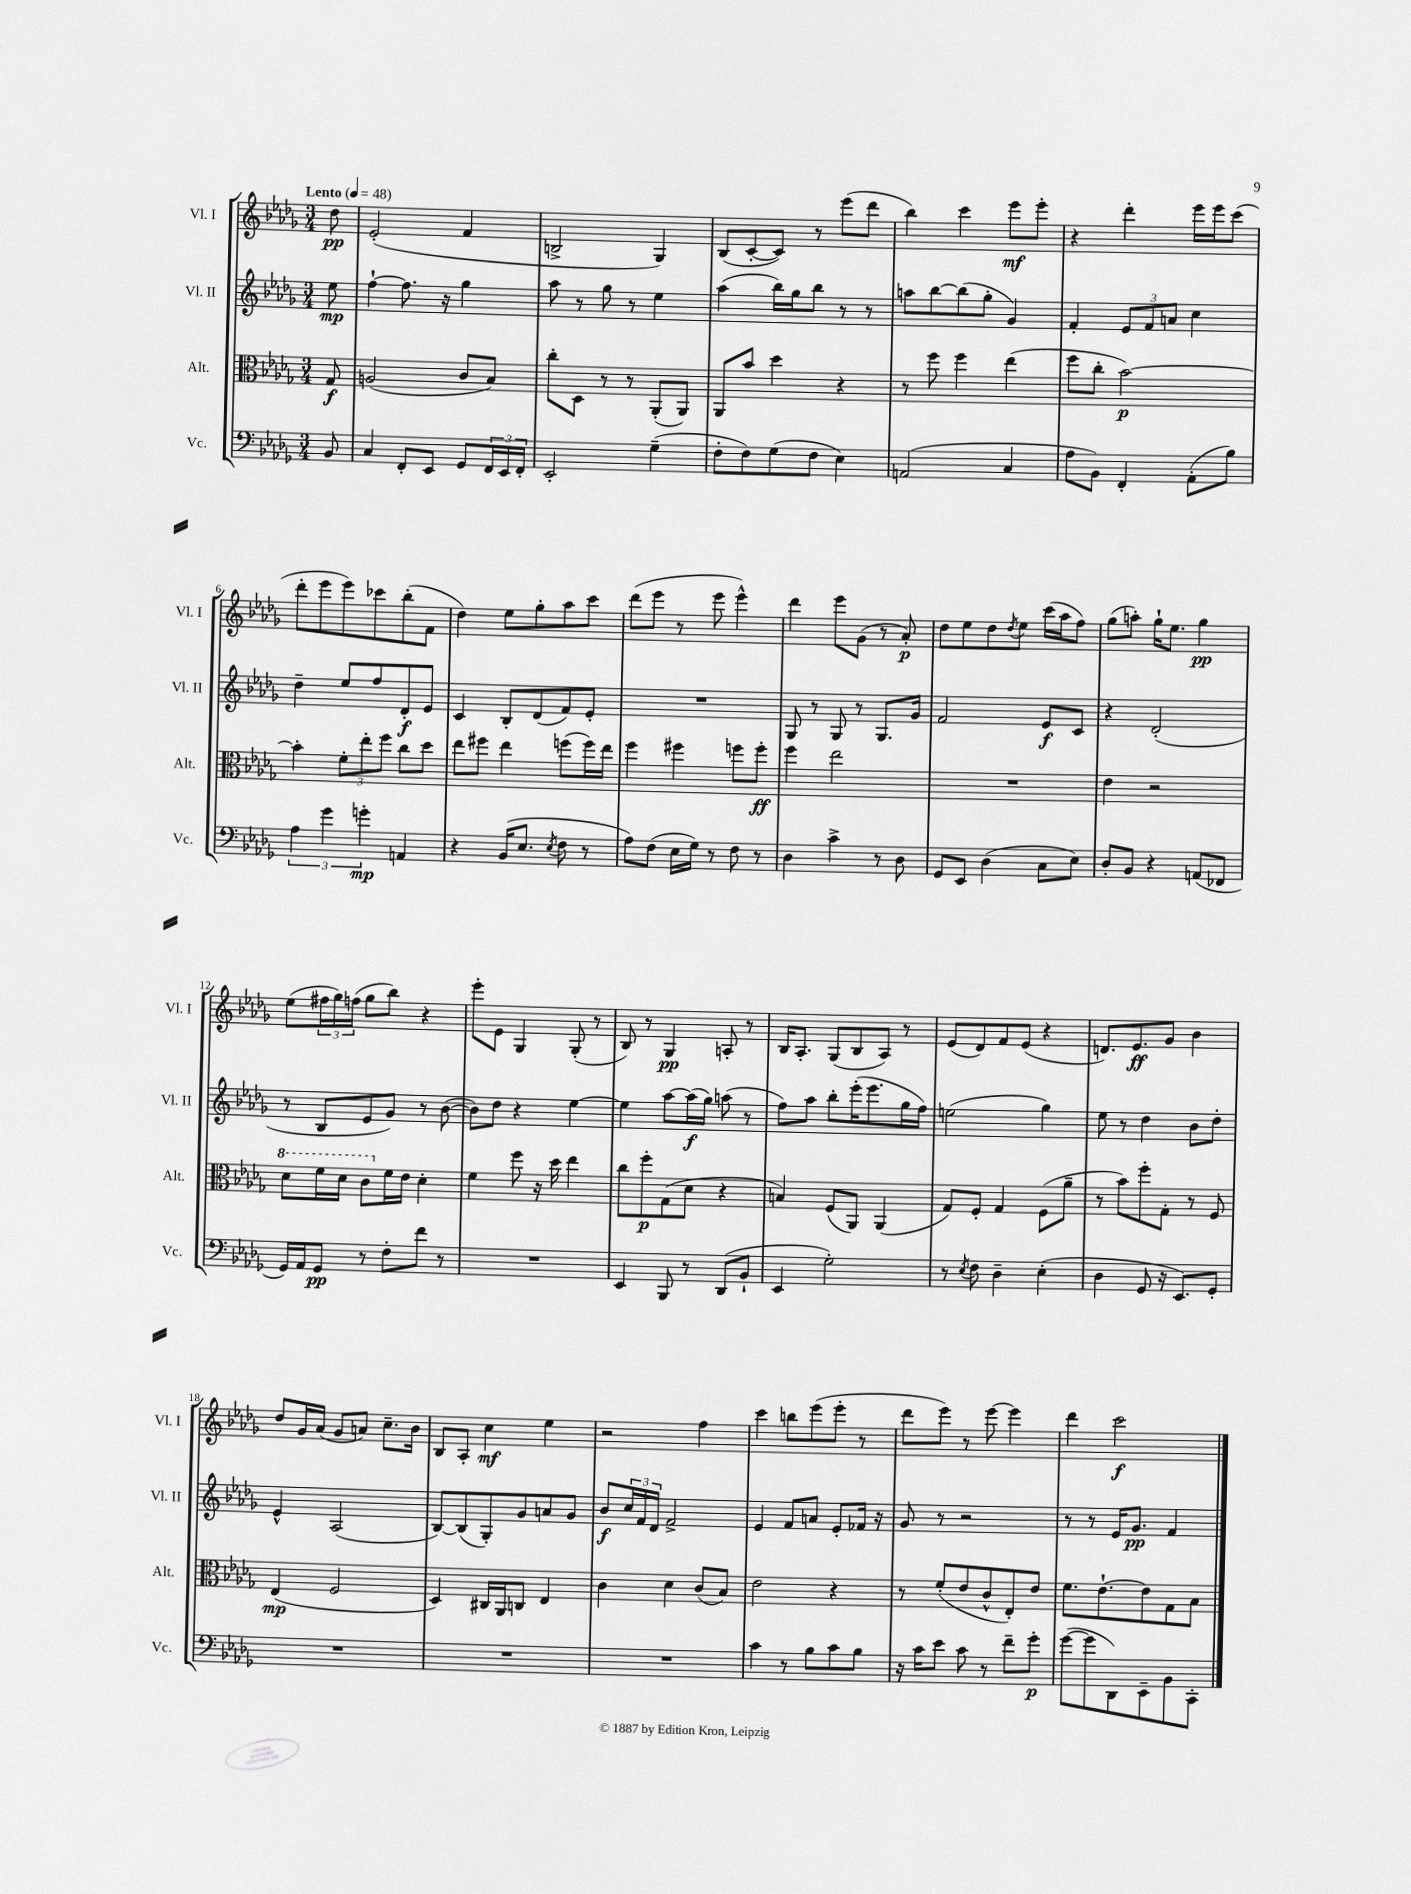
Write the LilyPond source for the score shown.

<<
\new StaffGroup <<
\new Staff = "s0" \with { instrumentName = "Vl. I" shortInstrumentName = "Vl. I" } {
    \clef treble \key des \major \numericTimeSignature \time 3/4 \partial 8 \tempo "Lento" 4 = 48
    des''8\pp |
    ees'2-.( f'4 |
    b2-> ges4) |
    bes8( c'8~-. c'8) r8 ees'''8( des'''8 |
    bes''4) c'''4 ees'''8\mf ees'''8-. |
    r4 des'''4-. ees'''16 ees'''16 c'''8( |
    des'''8-. ees'''8 ees'''8) ces'''8 bes''8-.( f'8 |
    des''4) ees''8 ges''8-. aes''8 c'''8 |
    des'''8( ees'''8 r8 ees'''8 ees'''4-^) |
    des'''4 ees'''8 ges'8( r8 aes'8-.\p) |
    des''8 ees''8 des''8 \acciaccatura { des''8 } ees''8 c'''16( aes''16 f''8) |
    ges''8( a''8-.) ges''16-! ees''8. ges''4\pp |
    ees''8( \tuplet 3/2 { fis''16 ges''16) f''16( } ges''8 bes''8) r4 |
    ees'''8-. ees'8 ges4 ges8-.( r8 |
    bes8) r8 ges4\pp a8-. r8 |
    bes16 aes8.-. ges8( bes8 aes8) r8 |
    ees'8( des'8) f'8 ees'8( r4 |
    d'8.) ees'8.\ff ges'8 bes'4 |
    des''8 ges'16 aes'16( ges'8 a'8) c''8.-- bes'16 |
    bes8 aes8-. c''4\mf ees''4 |
    r2 f''4 |
    c'''4 b''8 ees'''8( ees'''8-. r8 |
    des'''8 ees'''8) r8 ees'''8~ ees'''4 |
    des'''4 c'''2\f \bar "|." |
}
\new Staff = "s1" \with { instrumentName = "Vl. II" shortInstrumentName = "Vl. II" } {
    \clef treble \key des \major \numericTimeSignature \time 3/4 \partial 8
    ees''8\mp |
    f''4~-! f''8. r16 ges''4 |
    aes''8 r8 ges''8 r8 ees''4 |
    aes''4( bes''16) ges''16 bes''8 r8 r8 |
    a''8 bes''8~ bes''8( ges''8-. ges'4) |
    f'4-. \tuplet 3/2 { ees'8 f'8 a'8 } c''4 |
    des''4-- ees''8 f''8 des'8-.\f ees'8 |
    c'4 bes8-. des'8( f'8) ees'8-. |
    R2. |
    ges8 r8 ges8 r8 ges8. ges'16 |
    f'2 ees'8\f c'8 |
    r4 des'2-.( |
    r8 bes8 ees'8 ges'8) r8 bes'8~( |
    bes'8) des''8 r4 ees''4~ |
    ees''4 aes''8~ aes''16\f( ges''16) a''8( r8 |
    f''8) aes''8 bes''8-. ees'''16-.( ees'''8. ges''16 f''16) |
    e''2( ges''4) |
    ees''8 r8 des''4 bes'8 des''8-. |
    ees'4-^ aes2( |
    bes8~) bes8( ges8-.) ges'8 a'8 ges'8 |
    bes'8\f \tuplet 3/2 { c''16 f'16 des'16 } f'2-> |
    ees'4 f'8 a'8 ees'8-. fes'16 r16 |
    ges'8 r8 r2 |
    r8 r8 ees'16 ges'8.\pp f'4 \bar "|." |
}
\new Staff = "s2" \with { instrumentName = "Alt." shortInstrumentName = "Alt." } {
    \clef alto \key des \major \numericTimeSignature \time 3/4 \partial 8
    ges8\f |
    a2( c'8 bes8) |
    c''8-. des8 r8 r8 aes,8-.( aes,8) |
    aes,8 bes'8 des''4 r4 |
    r8 f''8 f''4 ees''4( |
    f''8 c''8-. bes'2~\p) |
    bes'4-. \tuplet 3/2 { f'8-. ees''8-. f''8 } c''8 des''8 |
    ees''8 fis''8 ees''4 f''8( f''16) ees''16 |
    f''4 fis''4 f''8 f''8-.\ff |
    f''4 ees''2 |
    R2. |
    ees'4 r2 |
    \ottava #1 des''8 f''16 des''16 c''8 \ottava #0 f'16 ees'16 des'4-. |
    f'4 f''8 r16 des''16 ees''4 |
    c''8 f''8-.\p ges8( des'8 r4 |
    b4) f8( aes,8) aes,4( |
    ges8) f8-. ges4 f8( aes'8-- |
    r8 bes'8) f''8-. ges8-. r8 f8 |
    ees4\mp( f2 |
    des4) cis16 aes,16 c8 ees4 |
    c'4 des'4 c'8( bes8) |
    ees'2 r4 |
    r8 f'8-.( ees'8 c'8-^ ees8-.) ees'8 |
    f'8. ees'8.~-! ees'8 ges8 bes8 \bar "|." |
}
\new Staff = "s3" \with { instrumentName = "Vc." shortInstrumentName = "Vc." } {
    \clef bass \key des \major \numericTimeSignature \time 3/4 \partial 8
    bes,8 |
    c4 f,8-. ees,8 ges,8 \tuplet 3/2 { f,16 ees,16 f,16-. } |
    ees,2-. ges4--( |
    f8-. f8) ges8( f8 ees4) |
    a,2( c4 |
    aes8 bes,8) f,4-. aes,8-.( bes8) |
    \tuplet 3/2 { aes4 ges'4 g'4-.\mp } a,4 |
    r4 bes,16( ees8. \acciaccatura { ees8 } f8 r8 |
    aes8) f8( ees16 ges16) r8 f8 r8 |
    des4 c'4-> r8 des8 |
    ges,8 ees,8 des4( c8 ees8) |
    des8-. bes,8 r4 a,8( fes,8 |
    ges,16) aes,16 ges,8\pp r8 f8-. f'8 r8 |
    R2. |
    ees,4 bes,,8 r8 des,8( bes,8-! |
    ees,4 ges2-.) |
    r8 \acciaccatura { ees8 } f8 des4-- ees4-.( |
    des4 ges,8 r16 ees,8.) ges,8-. |
    R2. |
    R2. |
    R2. |
    c'4 r8 bes8 c'8 bes8 |
    r16 c'16 ees'8 c'8 r8 f'8-- ges'8-.\p |
    ges'8~( ges'8 des,8) ees,8-- bes,8 c,8-. \bar "|." |
}
>>
>>
